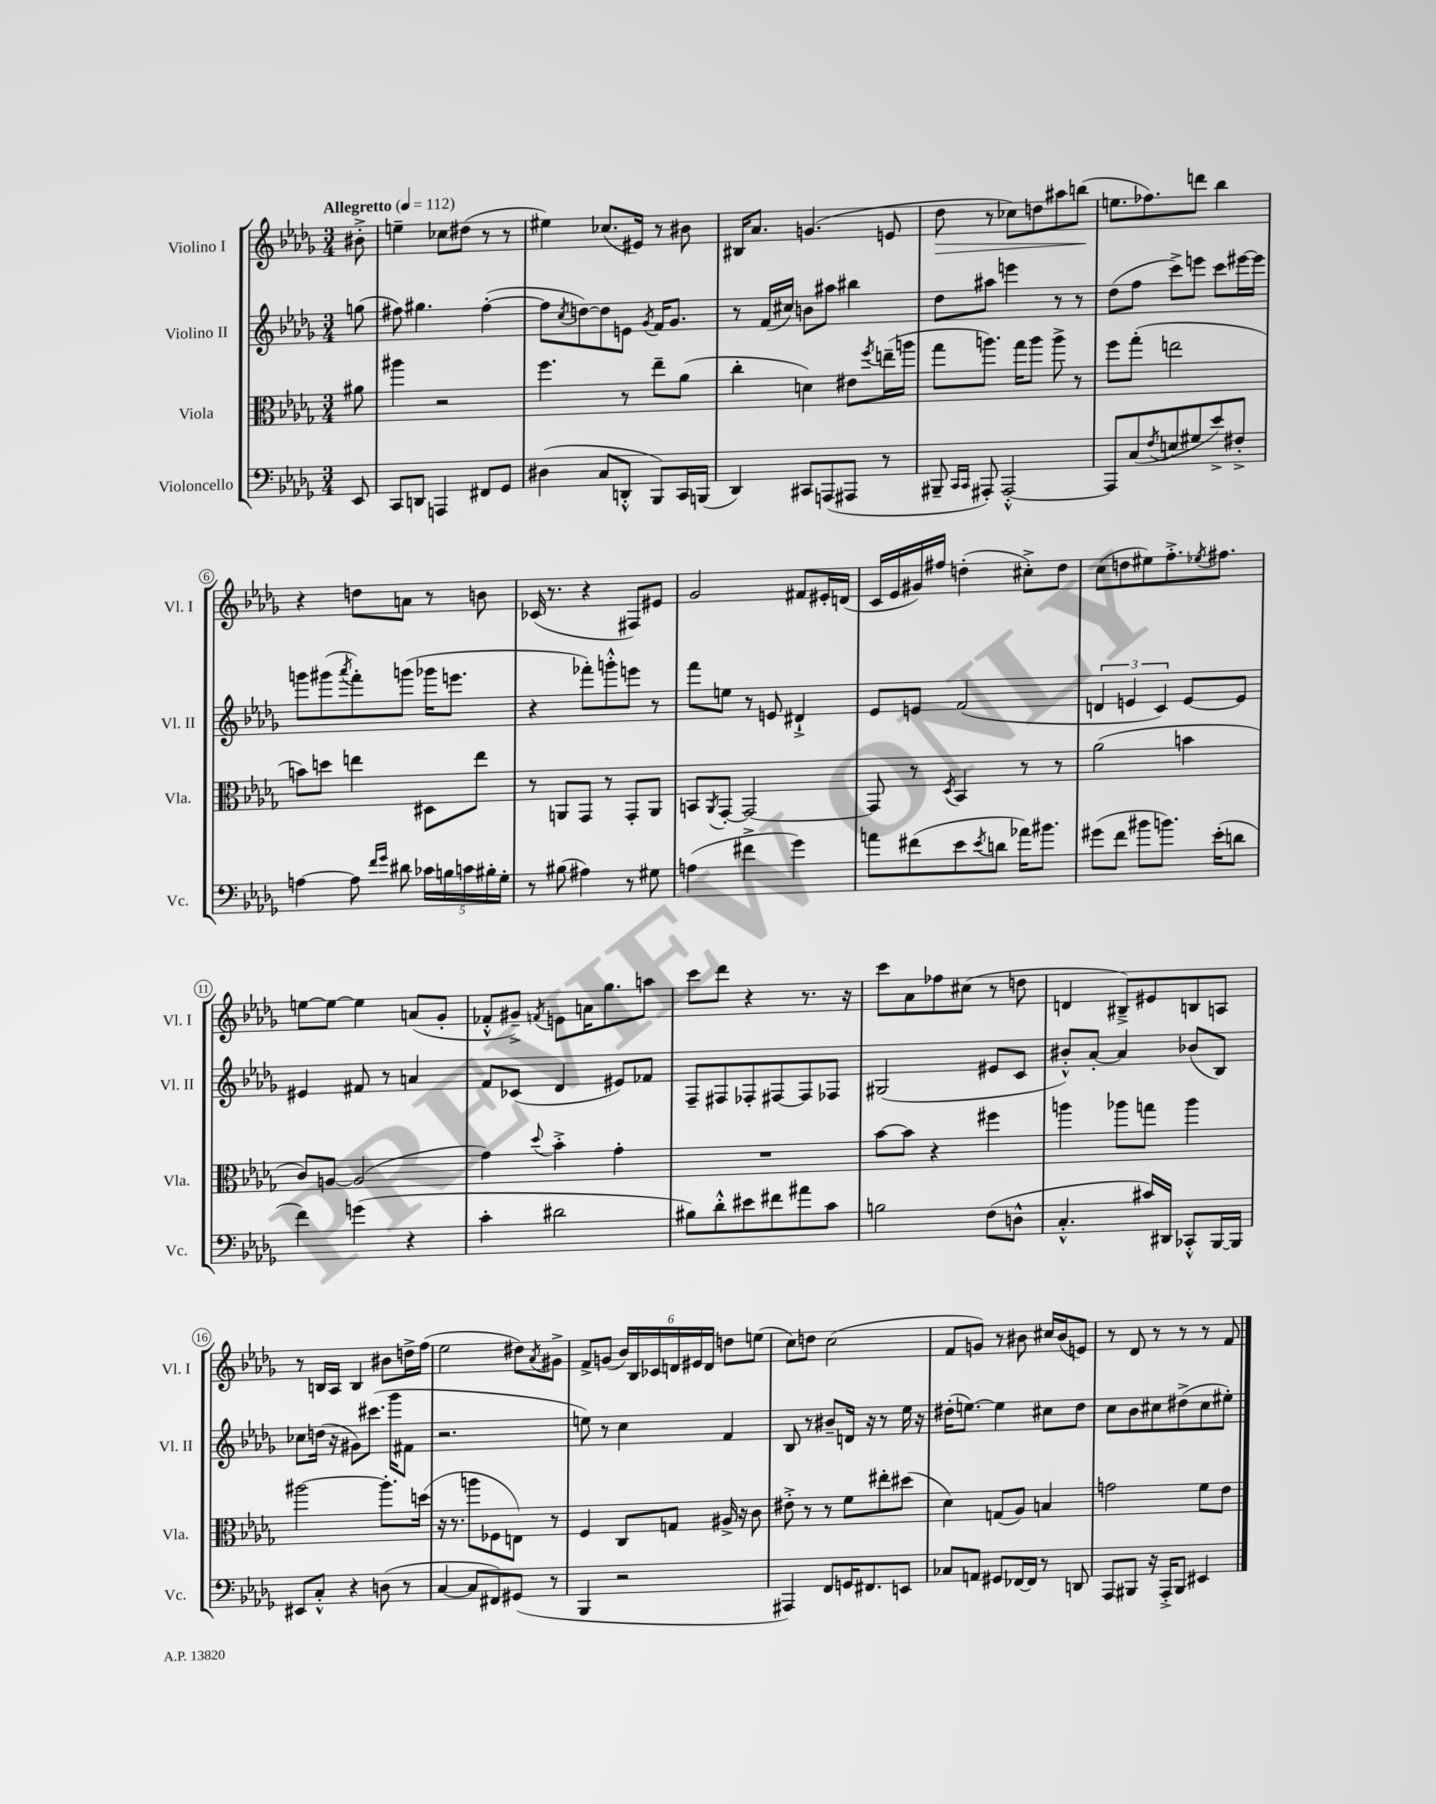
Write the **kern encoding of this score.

**kern	**kern	**kern	**kern
*staff4	*staff3	*staff2	*staff1
*clefF4	*clefC3	*clefG2	*clefG2
*k[b-e-a-d-g-]	*k[b-e-a-d-g-]	*k[b-e-a-d-g-]	*k[b-e-a-d-g-]
*M3/4	*M3/4	*M3/4	*M3/4
*MM112	*MM112	*MM112	*MM112
8EE-	8a#	(8gg	8b#'^
=	=	=	=
8CC	4aa#	8ff#)	4ee~
8DD	.	4.gg#	.
4AAA	2r	.	8cc-
.	.	.	(8dd#
8FF#	.	([4ff#'	8r
8GG-	.	.	8r
=	=	=	=
(4D#	4.ff	8ff#]	4ee#)
.	.	8qcc	.
.	.	[8dd)	.
8C	.	8dd]	(8.cc-
8DD'^^	8r	8e	.
.	.	.	16e#)
.	.	8qg-	.
8BBB-)	8ee-~	16f	8r
.	.	8.g-	.
16CC	(8a-	.	8b#
(16BBB	.	.	.
=	=	=	=
4DD-)	4cc'	8r	16B#
.	.	.	8.a-
.	.	(16f	.
.	.	16cc#)	.
8CC#	4d)	8b	(4.g
(8AAA	.	8aa#	.
8AAA#	8e#	4bb#	.
.	8qff	.	.
8r	(16ee~	.	8e
.	16aa	.	.
=	=	=	=
8BBB#~	8gg-	8dd-	8dd-
16qqCC	.	.	.
16qqCC	.	.	.
8AAA#')	8.aa)	8aa#	8r
[2AAA#'^^	.	4eee	8cc-)
.	16gg-	.	.
.	8aa	.	8dd
.	8aa^	8r	8aa#
.	8r	8r	(8bb
=	=	=	=
8AAA#]	8ff	(8dd-	8.ee
(8C	(8gg-'	8ff	.
.	.	.	8.ff-)
8qF	.	.	.
8E	2ee	8ccc^)	.
8G#	.	8eee	8ddd
8e-^)	.	8ccc	4bb-
8F#'^	.	[16eee#	.
.	.	16eee#]	.
=	=	=	=
[4A	8b)	8ggg	4r
.	8dd	(8ggg#	.
.	.	8qaaa-	.
8A]	4ee	8fff')	8dd
16qqf	.	.	.
16qqg-	.	.	.
8d#	.	(8ggg	8a
20c-	8D#	16ggg-	8r
20B	.	.	.
.	.	8.eee	.
20c	.	.	.
.	8ee	.	8b
20B#'	.	.	.
20G-'	.	.	.
=	=	=	=
8r	8r	4r	(16c-
.	.	.	8.r
(8B#	8AA	.	.
4A#)	8GG-	8fff-')	4r
.	8r	8ggg'^^	.
8r	8GG-'	8eee	8F#)
8G#	8AA	8r	8e#
=	=	=	=
(4A	8BB	8fff	2g-
.	8qAA-	.	.
.	[8GG-'	8ee	.
4f#^	2GG-_	8r	.
.	.	8e	.
4g-)	.	4d#`^	8f#
.	.	.	16e#'
.	.	.	(16d
=	=	=	=
8a	8GG-]	8e-	16c
.	.	.	16e-
(8f#	8r	8e	16g#)
.	.	.	16ff#
.	8qD-	.	.
8e-	4BB-	(2f	(4dd'
8qe-	.	.	.
8d	.	.	.
16a-)	8r	.	8cc#'^)
8.b#	.	.	.
.	8r	.	8dd
=	=	=	=
(8g#	(2a-	6d	(8cc
8f	.	.	8dd
.	.	6e	.
8b#	.	.	8ee#)
.	.	6c)	.
8.b)	.	.	8.ff'^
.	4b	[8e	.
.	.	.	8qee-
(16e-'	.	.	8.ff#
8d	.	8e]	.
=	=	=	=
4f)	8c)	4e#	[8ee
.	[8A	.	8ee_
(4g	(2A]	8f#	4ee]
.	.	8r	.
4r	.	4a	(8a
.	.	.	8g-'
=	=	=	=
4c'	4g-)	8f	8f-'^^
.	.	(8c-	8g#~^)
.	8qqdd-	.	8qf
2d#	4b-'^	4d-	8e
.	.	.	16a
.	.	.	8.gg-
.	4g-'	8e#)	.
.	.	8f-	8aa
=	=	=	=
8B#)	2.r	8F~	8ccc
8d-'^^	.	8F#	8ddd-
8e#	.	8F-'	4r
8f#	.	[8F#	.
8a#	.	8F#]	8.r
8c	.	8F-	.
.	.	.	16r
=	=	=	=
2B	[8b-	(2G#	8ccc
.	8b-]	.	8a-
.	4r	.	8ff-
.	.	.	(8cc#
(8F	4ff#	8e#	8r
8D^^	.	8c	8dd
=	=	=	=
4.C'^^	4aa	8b#'^^)	4d
.	.	[8a-'	.
.	8aa-	4a-]	8B#~^)
16c#)	8gg	.	8e#
16DD#	.	.	.
8CC-'^^	4aa-	(8b-	8B
[16BBB-	.	8B-)	8A
16BBB-]	.	.	.
=	=	=	=
8EE#	[2aa#	8cc-	8r
8C'^^	.	(16dd	16B
.	.	16r	16A-
4r	.	8g#)	4B
.	.	(8.ccc#	.
(8D	8.aa#']	.	8b#
.	.	16ggg-	.
8r	.	8f#	16dd^
.	(16dd	.	(16ff
=	=	=	=
[4C	16r	2.r	2ee-
.	8.r	.	.
8C]	8aa	.	.
8FF#)	8F-	.	.
(8GG#	8E)	.	8dd#)
.	.	.	8qa-
8r	8r	.	8g#^
=	=	=	=
4BBB-	4F	8ee)	8f^
.	.	8r	(8g
2r	8C	4cc	24b-)
.	.	.	24B-
.	.	.	24c-
.	8G	.	24d
.	.	.	24e#
.	.	.	24d
.	16A#^	4f	8dd
.	16r	.	.
.	8c	.	(8ee
=	=	=	=
4AAA#)	8e#'^	8B-	8cc)
.	8r	8r	8dd
8FF	8r	8b#~	(2cc
16GG	8f	16d	.
8.FF#	.	16r	.
.	8ee#'	8r	.
8EE	(8dd#	16ee-	.
.	.	16r	.
=	=	=	=
8C-	4d-)	(16dd#'	8f
.	.	[8.ee)	.
8AA	.	.	8g)
8GG#	(8G	4ee]	8r
[16FF-	8A-)	.	8b#
16FF-]	.	.	.
8r	4B	8cc#	16cc#
.	.	.	(16b#
8DD	.	8dd#	8e)
=	=	=	=
8AAA-	2g	8cc	8r
8BBB#	.	8b-	8d-
16r	.	8cc#	8r
16AAA-'^	.	.	.
8BBB#	.	(8dd#^	8r
4EE#	8f	8cc#	8r
.	8e-	8ee#')	8f
==	==	==	==
*-	*-	*-	*-
